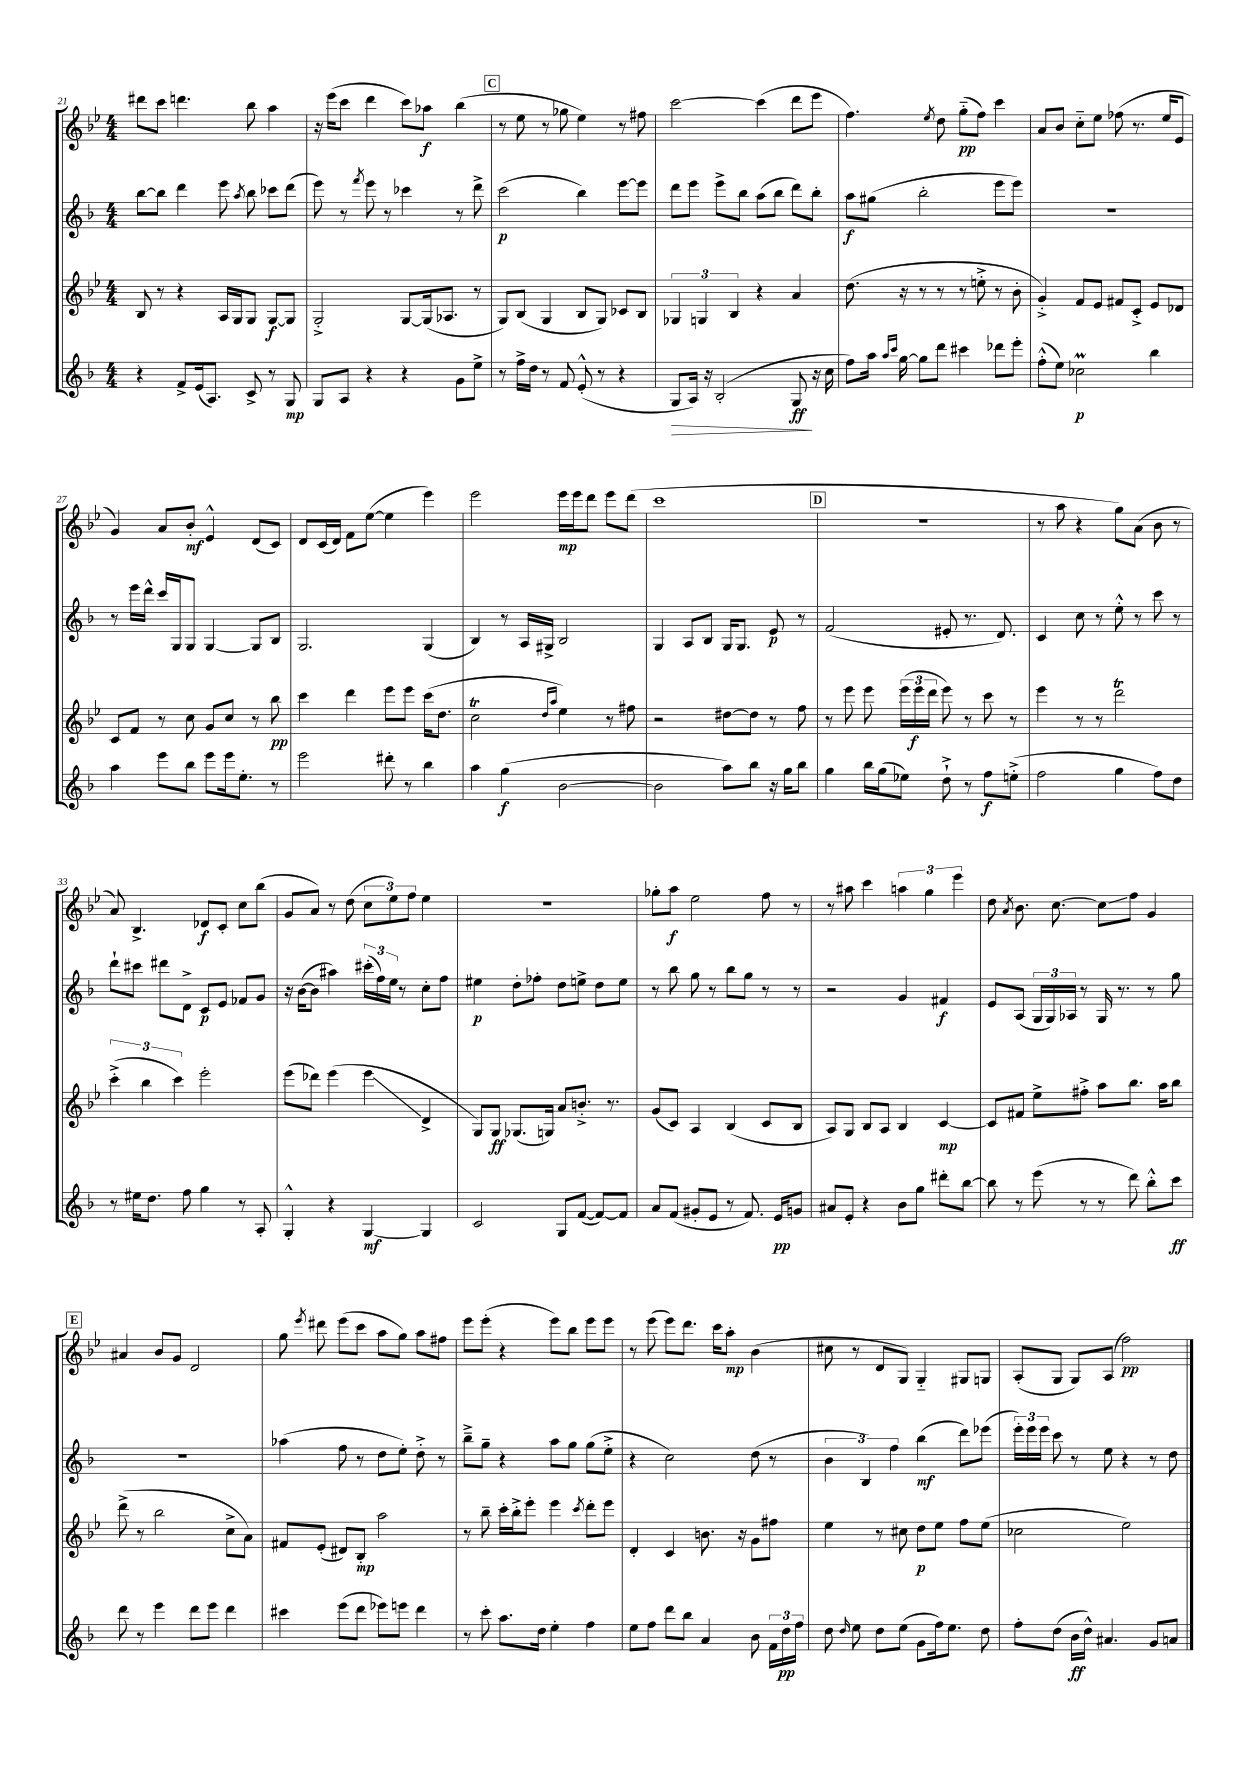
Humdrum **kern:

**kern	**kern	**kern	**kern
*staff4	*staff3	*staff2	*staff1
*clefG2	*clefG2	*clefG2	*clefG2
*k[b-]	*k[b-e-]	*k[b-]	*k[b-e-]
*M4/4	*M4/4	*M4/4	*M4/4
4r	8B-	[8bb-	8ddd#
.	8r	8bb-]	8ccc
8f^	4r	4ddd	4.ddd
(16e	.	.	.
8.A)	.	.	.
.	16A	8eee	.
.	16G	.	.
.	.	8qaa	.
8c^	8G	8bb-	8bb-
8r	[8G	8ccc-	4aa
8G	8G]	(8ddd	.
=	=	=	=
8G	2G'^	8eee)	16r
.	.	.	(16eee-
8A	.	8r	8ccc
.	.	8qfff	.
4r	.	8eee	4ddd
.	.	8r	.
4r	[8G	4ccc-	8ccc)
.	(16G]	.	8aa-
.	8.A-	.	.
8g	.	8r	(4bb-
8ee^	8r	8ddd^	.
=	=	=	=
8r	8G)	(2ccc	8r
16ff^	(8B-	.	8ee-
16dd	.	.	.
8r	4G	.	8r
8f	.	.	8gg-
(8e'^^	8B-	4bb-)	4ee-)
8r	8G)	.	.
4r	8c-	[8eee	8r
.	8B-	8eee]	8ff#
=	=	=	=
8G	6G-	8ddd	[2ccc
16A)	.	8eee	.
.	6G	.	.
16r	.	.	.
(2B-'	.	8eee^	.
.	6B-	.	.
.	.	8bb-	.
.	4r	(8aa	(4ccc]
.	.	8bb-	.
8G	4a	8ddd)	8ddd
16r	.	8bb-'	8eee-
16cc	.	.	.
=	=	=	=
8ff)	(8.dd	8aa	4.ff)
16aa	.	(8gg#	.
16qqaa	.	.	.
16qqccc	.	.	.
[16gg	16r	.	.
8gg]	8r	2bb-'	.
.	.	.	8qee-
8ddd	8r	.	8dd
4ccc#	8r	.	(8gg'~
.	8ee'^	.	8ff)
8ddd-	8r	8eee	4ccc
8eee'	8b-'	8eee)	.
=	=	=	=
(8ff'^^	4g'^)	1r	8a
8ee)	.	.	8b-
2cc-	8f	.	8cc'~
.	8e-	.	8ee-
.	8f#	.	(8ff-
.	8c'^	.	8.r
4bb-	8e-	.	.
.	.	.	16ee-
.	8d-	.	8e-
=	=	=	=
4aa	8c	8r	4g)
.	8f	16eee	.
.	.	16ddd^^	.
8eee	8r	16ccc	8a
.	.	16G	.
8bb-	8cc	8G	8b-'
8eee	8g	[4G	4e-^^
16eee	8cc	.	.
8.ee'	.	.	.
.	8r	8G]	(8d
8r	8bb-	8B-	8c)
=	=	=	=
2eee	4ccc	2.G	8d
.	.	.	(16c
.	.	.	16d)
.	4ddd	.	8f
.	.	.	([8ee-
8ddd#'	8eee-	.	4ee-]
8r	8eee-	.	.
4bb-	(16ccc	(4G	4eee-)
.	8.dd	.	.
=	=	=	=
4aa	2cc	4B-)	2eee-
(4gg	.	8r	.
.	.	16A	.
.	.	16G#^	.
.	16qqdd	.	.
.	16qqaa	.	.
[2b-	4ee-)	2B-	16eee-
.	.	.	16eee-
.	.	.	8ddd
.	8r	.	8eee-
.	8ff#	.	(8ddd
=	=	=	=
2b-]	2r	4G	1ccc
.	.	8A	.
.	.	8B-	.
8aa)	[8dd#	16G	.
.	.	8.G	.
8bb-	8dd#]	.	.
16r	8r	8e	.
16gg	.	.	.
8bb-	8ff	8r	.
=	=	=	=
4gg	8r	(2f	1r
.	8eee-	.	.
16bb-	8eee-	.	.
(16gg	.	.	.
8ee-)	(24eee-	.	.
.	24eee-	.	.
.	24ddd	.	.
8dd`^	8eee-)	8e#'	.
8r	8r	8.r	.
8ff	8ccc	.	.
.	.	8.d)	.
(8ee'^	8r	.	.
=	=	=	=
2ff	4eee-	4c	8r
.	.	.	8aa
.	8r	8cc	4r
.	8r	8r	.
4gg	2ddd	8ee'^^	8gg)
.	.	8r	(8a
8ff)	.	8ccc	8b-
8dd	.	8r	8r
=	=	=	=
8r	(6ccc'^	8ddd`	8a)
16ee#	.	8ccc#	4.B-^
.	6bb-	.	.
8.dd	.	.	.
.	.	8ddd#	.
.	6ccc)	.	.
8ff	.	8d^	.
4gg	2eee-'	8c	8d-
.	.	8e	8c'
8r	.	8f-	8cc
8A'	.	8g	(8bb-
=	=	=	=
4G'^^	(8eee-	16r	8g
.	.	([16b-	.
.	8ddd-)	8b-]	8a)
4r	(4eee-	4aa#)	8r
.	.	.	(8dd
[4G	4eee-	(24ccc#'	12cc
.	.	24ff)	.
.	.	24ee	12ee-)
.	.	8r	.
.	.	.	12ff
4G]	4d^	8cc'	4ee-
.	.	8ff	.
=	=	=	=
2c	8G)	4ee#	1r
.	8G	.	.
.	(8.G-	8dd'	.
.	.	8ff-'	.
.	16G)	.	.
8G	8a	8dd	.
([8f	8.b'^	8ee^	.
8f_)	.	8dd	.
.	8.r	.	.
8f]	.	8ee	.
=	=	=	=
8a	(8g	8r	8gg-'
(8f	8c)	8bb-	8aa
8g#'	4A	8gg	2ee-
8e	.	8r	.
8r	(4B-	8bb-	.
8.f)	.	8gg	.
.	8c	8r	8ff
16e	.	.	.
8g	8B-	8r	8r
=	=	=	=
8a#	8A)	2r	8r
8e'	8G	.	8aa#
4r	8B-	.	4ccc
.	8A	.	.
8b-	4B-	4g	6aa
8gg	.	.	.
.	.	.	6gg
8ddd#'	[4c	4f#	.
.	.	.	6eee-
[8bb-	.	.	.
=	=	=	=
8bb-]	8c]	8e	8dd
.	.	.	8qa
8r	8f#	(8A	8.b-
(8eee	8ee-^	24G	.
.	.	24G)	.
.	.	.	[8.cc
.	.	24A-	.
8r	8ff#'^	8r	.
8r	8aa	16G	8cc]
.	.	8.r	.
8ddd)	8.bb-	.	8ff
8bb-'^^	.	8r	4g
.	16aa	.	.
8ccc	8bb-	8gg	.
=	=	=	=
8ddd	(8ddd^	1r	4a#
8r	8r	.	.
4eee	2bb-	.	8b-
.	.	.	8g
8ddd	.	.	2d
8eee	.	.	.
4ddd	8cc^	.	.
.	8a)	.	.
=	=	=	=
4ccc#	8f#	(4aa-	8gg
.	.	.	8qeee-
.	(8e-'	.	8ddd#
(8eee	8d#)	8ff	(8eee-
8ddd	8B-'	8r	8ccc
8eee-)	2aa	8dd	8aa
8eee	.	8ee')	8gg)
4ddd	.	8dd'^	8aa
.	.	8r	8ff#
=	=	=	=
8r	8r	8bb-~^	8eee-
8ccc'	8bb-~	8gg~	(8eee-'
8.aa	16ccc'	4r	4r
.	16bb-'^	.	.
.	8eee-'	.	.
16dd	.	.	.
4ee'	4eee-	8aa	8eee-)
.	.	8gg	8bb-
.	8qccc	.	.
4ff	8ddd'	(8gg	8eee-
.	8eee-	8ee'^	8eee-
=	=	=	=
8ee	4d'	4r	8r
8ff	.	.	(8eee-
8ddd	4c	2cc)	8eee-)
8bb-	.	.	8.ddd
4a	8.b	.	.
.	.	.	16ccc
.	.	.	8aa'
.	16r	.	.
8b-	8g	(8dd	(4b-
24f	8ff#	8r	.
24dd	.	.	.
24ff	.	.	.
=	=	=	=
8dd	4ee-	6b-	8cc#
16qqdd	.	.	.
8ee	.	.	8r
.	.	6B-)	.
8dd	8r	.	8d
.	.	6ff	.
(8ee	8cc#	.	8G)
8g	8dd	(4bb-	4G'~
16ff)	8ee-	.	.
8.ee	.	.	.
.	8ff	8ddd)	8G#
8dd	(8ee-	(8eee-	8G
=	=	=	=
8ff'	2cc-	24eee')	(8A'
.	.	24eee	.
.	.	24eee	.
(8dd	.	8ccc	8G
16b-	.	8r	8G)
16dd^^)	.	.	.
4.a#	.	8ee	(8A
.	2ee-)	4r	2ff)
8g	.	8r	.
8a	.	8dd	.
==	==	==	==
*-	*-	*-	*-
